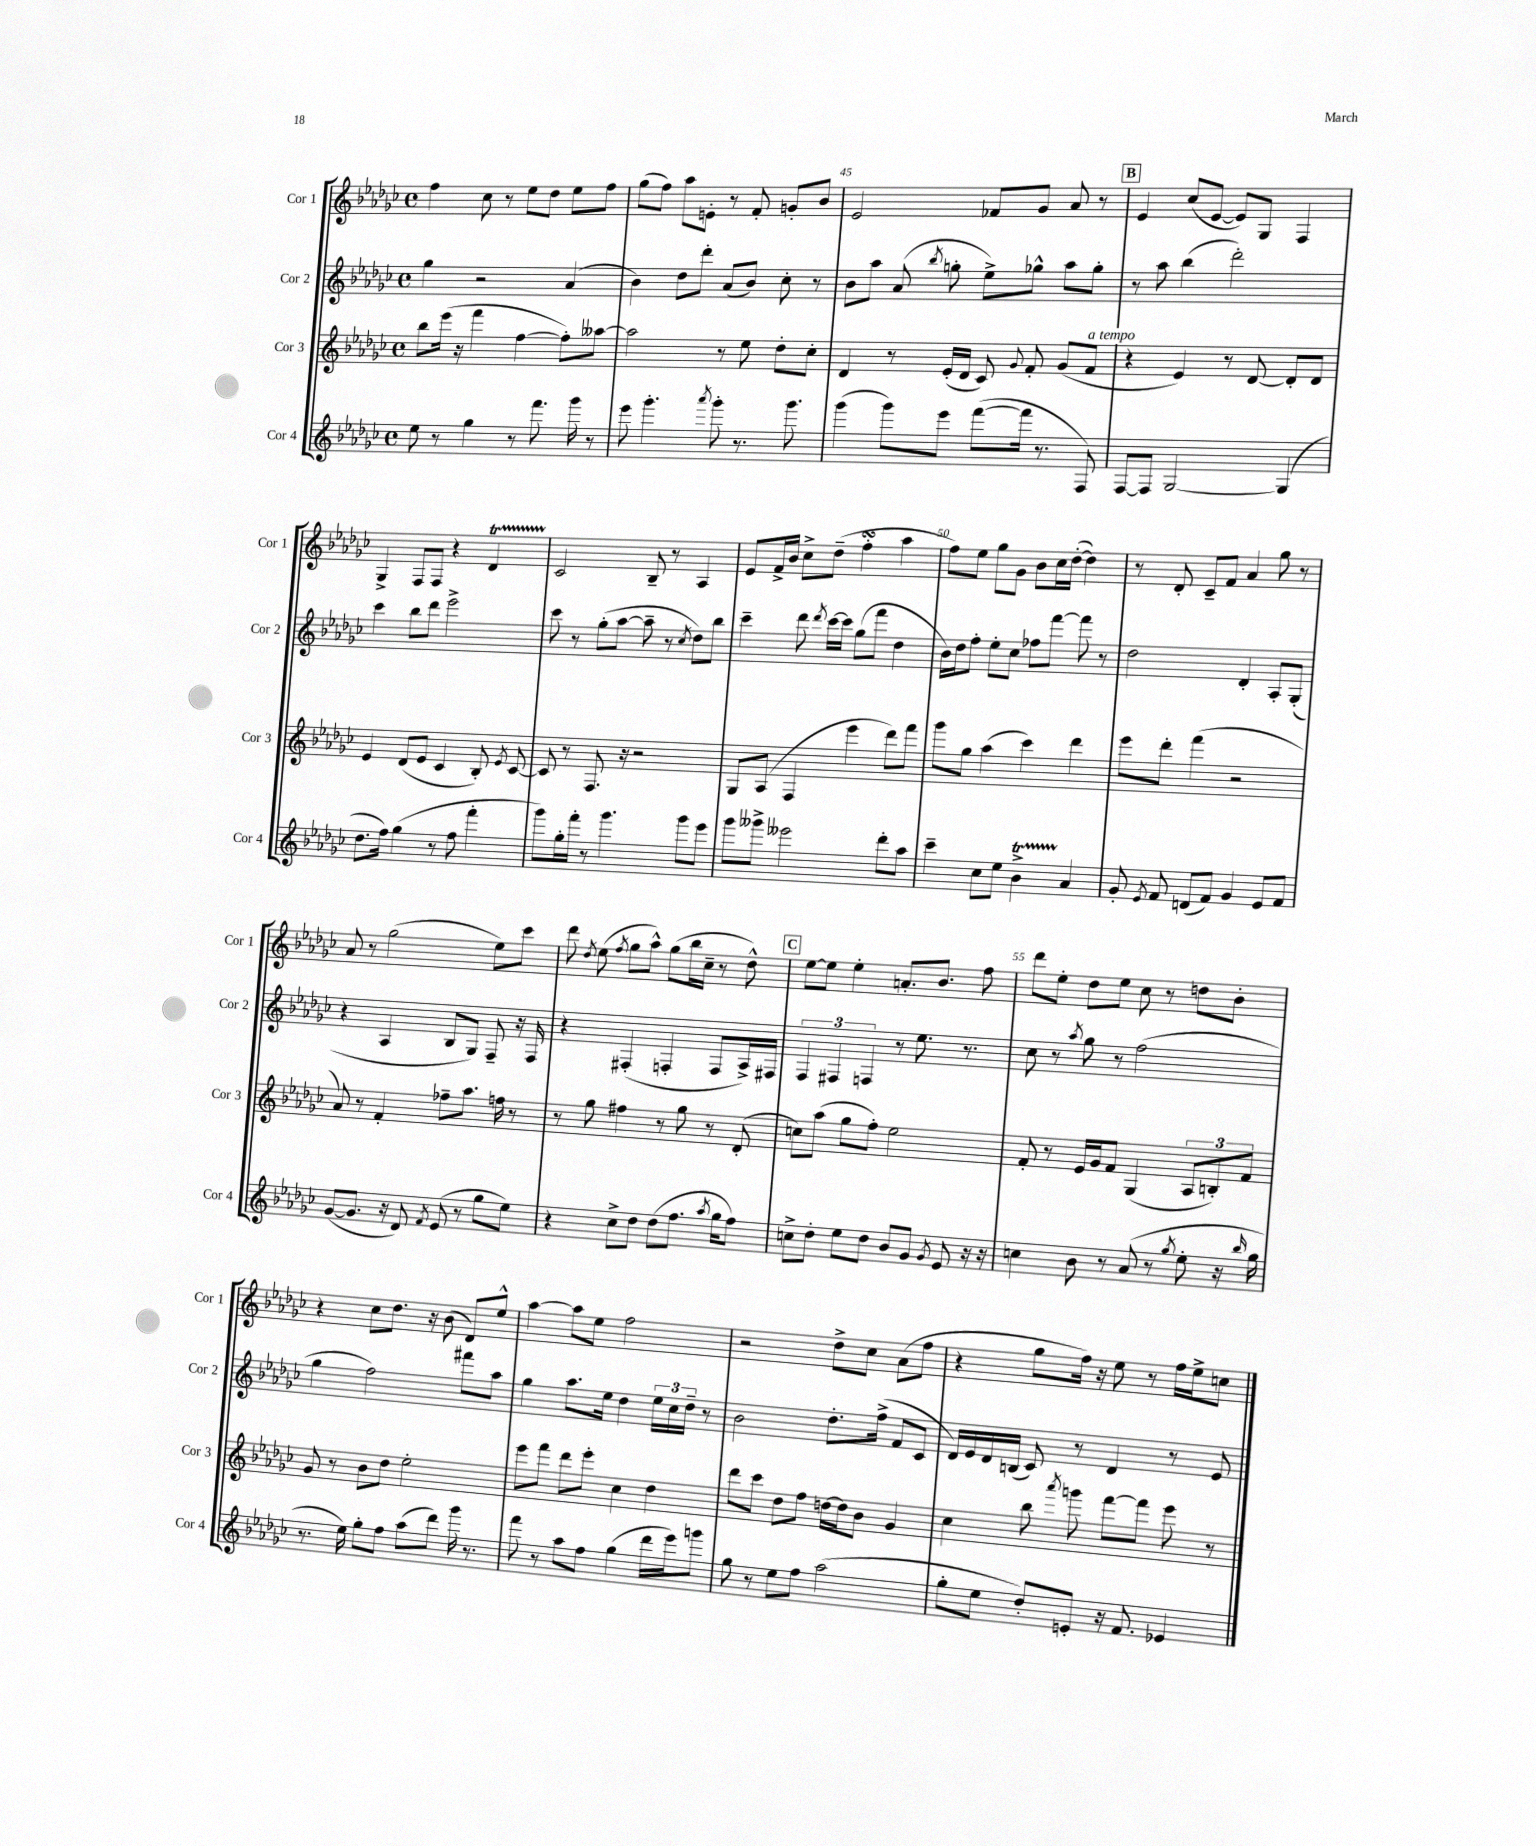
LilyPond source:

<<
\new StaffGroup <<
\new Staff = "s0" \with { instrumentName = "Cor 1" shortInstrumentName = "Cor 1" } {
    \clef treble \key ges \major \defaultTimeSignature \time 4/4
    \autoBeamOff f''4 ces''8 r8 ees''8[ des''8] ees''8[ f''8] |
    ges''8[( f''8]) aes''8[ e'8]-. r8 f'8-. g'8[-. bes'8] |
    ees'2 fes'8[ ges'8] aes'8 r8 |
    \mark \markup { \box "B" } ees'4 ces''8[( ees'8]~ ees'8[) ges8] f4 |
    ges4-> f8[ f8] r4 des'4\startTrillSpan |
    ces'2\stopTrillSpan bes8-- r8 aes4 |
    ees'8[ f'16-> bes'16] ces''8[-> des''8]--( f''4-.\turn aes''4 |
    f''8[) ees''8] ges''8[ ges'8] bes'8[ ces''16 des''16]~-.( des''4) |
    r8 des'8-. ces'8[-- f'8] aes'4 ges''8 r8 |
    aes'8 r8 ges''2( ees''8[) ces'''8] |
    des'''8 \acciaccatura { des''8 } ees''8( \acciaccatura { f''8 } ges''8[ aes''8]-^) ges''8[( bes''16 ces''16]-- r8 des''8-^) |
    \mark \markup { \box "C" } ees''8[~ ees''8] ees''4-. a'8.[-. bes'8.] f''8 |
    des'''8[ ees''8]-. des''8[ ees''8] ces''8 r8 d''8[ bes'8]-. |
    r4 ces''8[ des''8.] r16 bes'8( des'8[) ees''8]-^ |
    aes''4~ aes''8[ ees''8] f''2 |
    r2 des''8[-> ces''8] aes'8[( f''8] |
    r4 ges''8[ f''16]) r16 ees''8 r8 f''16[ ees''16-> c''8] \bar "|." |
}
\new Staff = "s1" \with { instrumentName = "Cor 2" shortInstrumentName = "Cor 2" } {
    \clef treble \key ges \major \defaultTimeSignature \time 4/4
    \autoBeamOff ges''4 r2 aes'4( |
    bes'4) des''8[ des'''8]-. aes'8[( bes'8]) ces''8-. r8 |
    bes'8[ aes''8] aes'8( \acciaccatura { bes''8 } g''8-. ees''8[->) ges''8]-^ aes''8[ ges''8]-. |
    \mark \markup { \box "B" } r8 aes''8 bes''4( des'''2-.) |
    ces'''4 bes''8[ des'''8] ees'''2-> |
    ces'''8 r8 ges''8[-.( aes''8]~ aes''8-- r8 \acciaccatura { ces''8 } des''8[) bes''8] |
    ces'''4-- des'''8 \acciaccatura { des'''8 } ces'''16[~ ces'''16] ges''8[( f'''8] des''4 |
    bes'16[) des''16 f''8]-. ees''8[-. ces''8] fes''8[ f'''8]~ f'''8 r8 |
    des''2 des'4-. aes8[-. ges8]-.( |
    r4 aes4 bes8[ ges8]) f8-- r16 f16 |
    r4 fis4-.( f4-. f8[ aes16->) fis16] |
    \mark \markup { \box "C" } \tuplet 3/2 { f4 fis4 f4 } r8 ees''8. r8. |
    ces''8 r8 \acciaccatura { aes''8 } ges''8 r8 f''2( |
    ges''4 f''2) fis'''8[ aes''8] |
    ges''4 aes''8.[ ees''16] des''4 \tuplet 3/2 { ees''16[ ces''16 des''16]-- } r8 |
    bes'2 des''8.[-. f''16]->( f'8[ ces'8] |
    des'16[) ees'16 des'16 b16]( ces'8) r8 des'4 r8 ees'8 \bar "|." |
}
\new Staff = "s2" \with { instrumentName = "Cor 3" shortInstrumentName = "Cor 3" } {
    \clef treble \key ges \major \defaultTimeSignature \time 4/4
    \autoBeamOff bes''8[ ees'''16]( r16 f'''4 f''4~ f''8[-.) aeses''8]~ |
    aeses''2 r8 ees''8 des''8[-. ces''8]-. |
    des'4 r8 ees'16[-.( des'16] ces'8) \appoggiatura { ges'8 } f'8-. ges'8[( f'8]^\markup { \italic "a tempo" } |
    \mark \markup { \box "B" } r4 ees'4) r8 des'8~ des'8[-. des'8] |
    ees'4 des'8[( ees'8] ces'4 bes8-.) \acciaccatura { ees'8 } ces'8~ |
    ces'8 r8 f8. r16 r2 |
    ges8[ aes8]( f4 ees'''4 des'''8[) f'''8] |
    ges'''8[ ges''8] aes''4( ces'''4) des'''4 |
    ees'''8[ des'''8]-. f'''4( r2 |
    aes'8) r8 f'4-. fes''8[-- aes''8.] f''16 r8 |
    r8 ges''8 fis''4 r8 ges''8 r8 des'8-.( |
    \mark \markup { \box "C" } c''8[) aes''8]( ges''8[ f''8]-.) ees''2 |
    f'8-. r8 ees'16[ ges'16 f'8] ges4( \tuplet 3/2 { aes8[ b8-.) f'8] } |
    ges'8 r8 bes'8[ des''8] ees''2-. |
    ees'''8[ f'''8] des'''8[ ees'''8]-. ces''4 des''4 |
    des'''8[ ces'''8] des''8[ f''8] d''16[~ d''16 bes'8] ges'4 |
    ces''4 bes''8 \acciaccatura { aes'''8 } g'''8 f'''8[~ f'''8] ees'''8 r8 \bar "|." |
}
\new Staff = "s3" \with { instrumentName = "Cor 4" shortInstrumentName = "Cor 4" } {
    \clef treble \key ges \major \defaultTimeSignature \time 4/4
    \autoBeamOff ees''8 r8 ges''4 r8 f'''8. ges'''16 r8 |
    ees'''8 ges'''4.-. \acciaccatura { aes'''8 } ges'''8-. r8. ges'''8. |
    ges'''4( ges'''8[) ees'''8] f'''8[~( f'''16] r8. f8) |
    \mark \markup { \box "B" } f8[~ f8] ges2~ ges4( |
    des''8.[ f''16]) ges''4( r8 f''8 f'''4-. |
    ges'''8[) ges''16-. f'''16]-. r8 ges'''4. ges'''8[ ees'''8] |
    ges'''8[ geses'''8]-> eeses'''2 des'''8[-. aes''8] |
    ces'''4-- ces''8[ ees''8] bes'4->\startTrillSpan aes'4\stopTrillSpan |
    ges'8-. \acciaccatura { ees'8 } f'8 d'8[( f'8]) ges'4 ees'8[ f'8] |
    ges'8[~( ges'8.] r16 des'8) \acciaccatura { f'8 } ees'8( r8 ges''8[ ees''8]) |
    r4 ces''8[-> des''8] des''8[( f''8.] \acciaccatura { aes''8 } ges''16[ f''8]) |
    \mark \markup { \box "C" } c''8[-> des''8]-. ees''8[ des''8] bes'8[ ges'8] \acciaccatura { ges'8 } ees'8 r16 r16 |
    c''4 bes'8 r8 aes'8( r8 \acciaccatura { ges''8 } ees''8-. r16 \grace { bes''16 } ges''16 |
    r8. ees''16) ges''8[-. f''8] aes''8[( des'''8]) ges'''16 r8. |
    f'''8 r8 aes''8[ f''8] ges''4( des'''16[ ees'''16) g'''8] |
    ges''8 r8 ees''8[ f''8] aes''2( |
    ges''8[-. ees''8] des''8[-.) e'8]-. r16 f'8. ees'4 \bar "|." |
}
>>
>>
\layout { \context { \Score currentBarNumber = #43 \override BarNumber.break-visibility = ##(#f #t #t) barNumberVisibility = #(every-nth-bar-number-visible 5) } }
